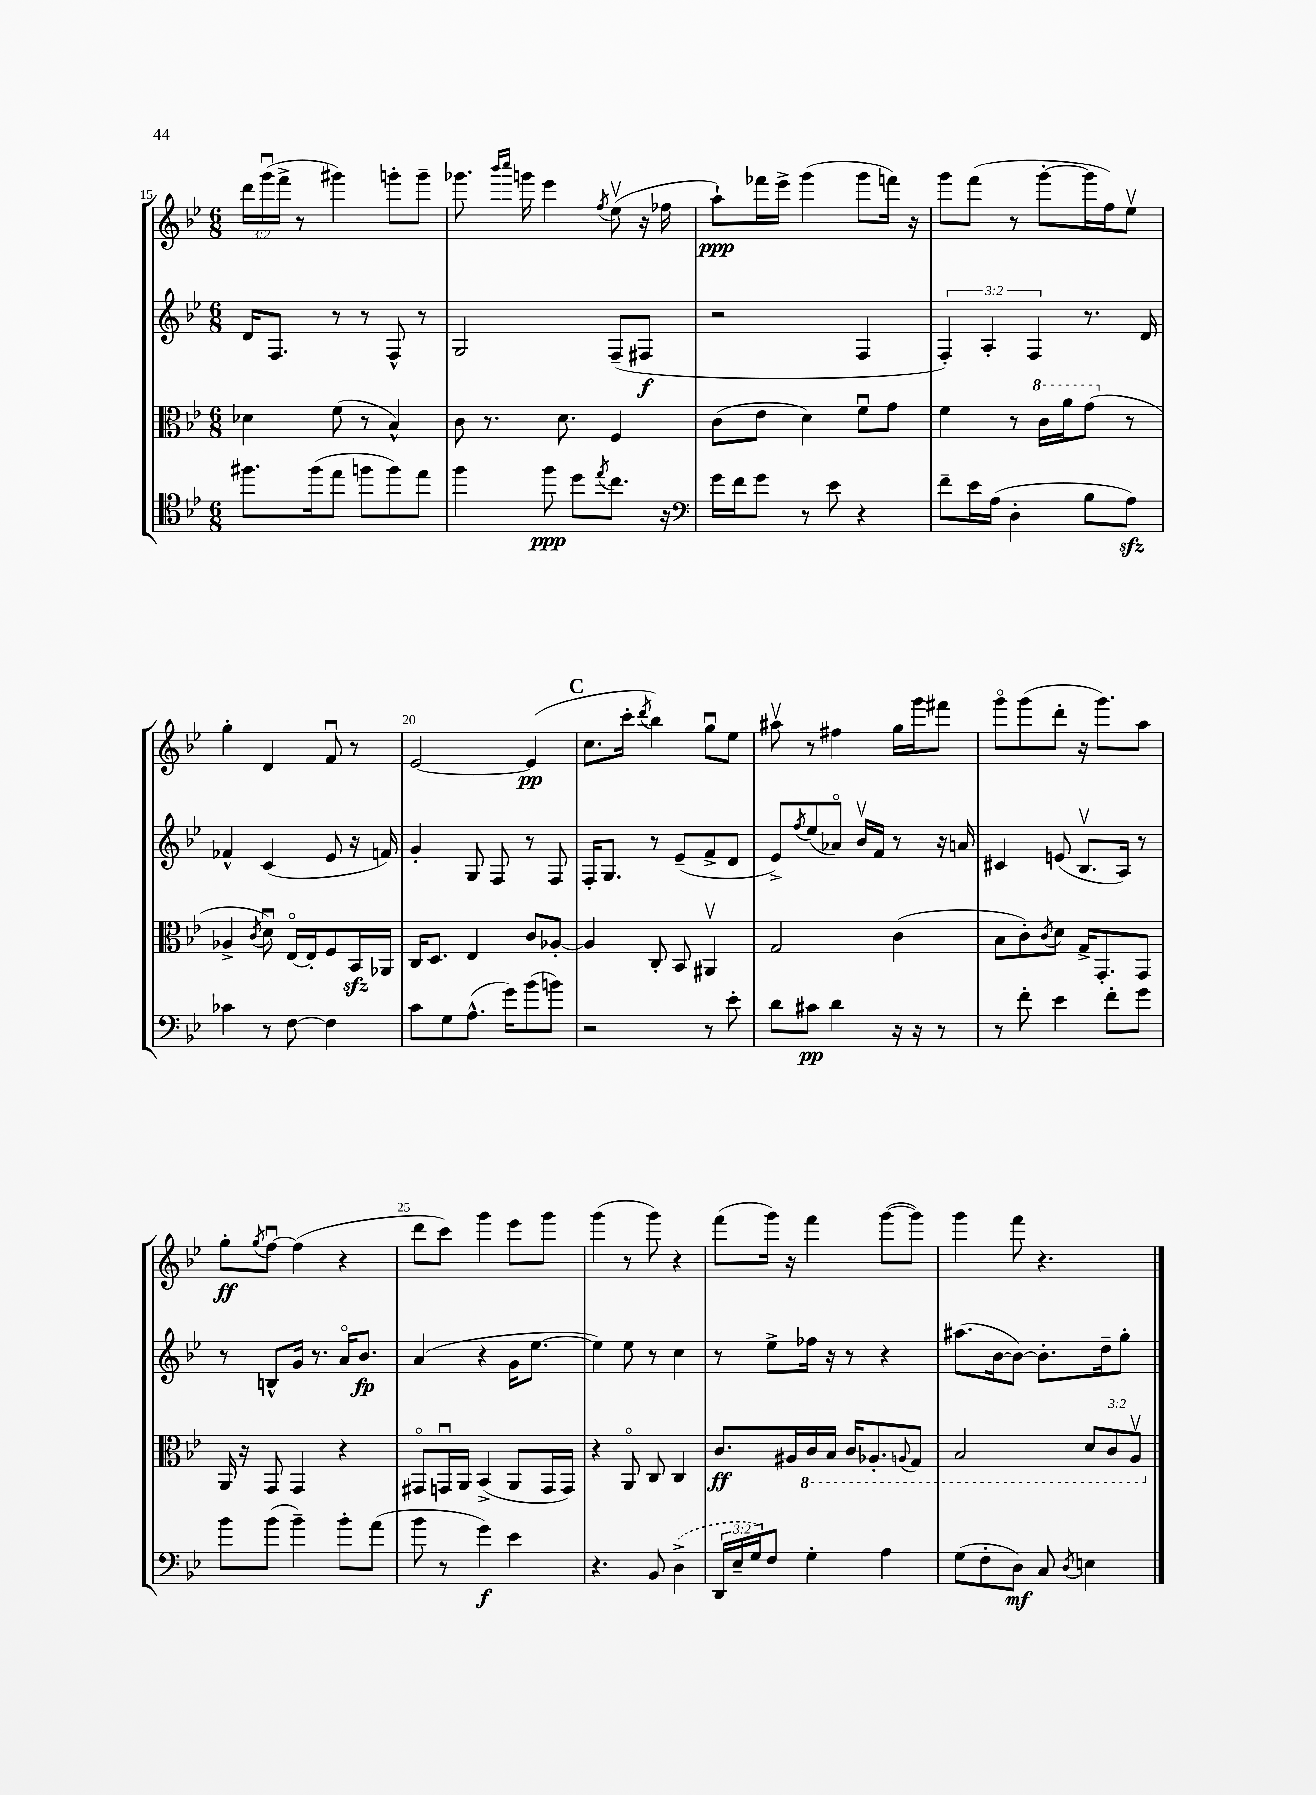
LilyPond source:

<<
\new StaffGroup <<
\new Staff = "s0" {
    \clef treble \key bes \major \numericTimeSignature \time 6/8 \override Staff.TupletNumber.text = #tuplet-number::calc-fraction-text
    \tuplet 3/2 { d'''16 g'''16\downbow( f'''16-> } r8 gis'''4) g'''8-. g'''8-- |
    ges'''8. \grace { bes'''16 c''''16 } g'''16 ees'''4 \acciaccatura { f''8 } ees''8\upbow( r16 fes''16 |
    a''8-!\ppp) fes'''16 ees'''16-> g'''4( g'''8 f'''16) r16 |
    g'''8 f'''8( r8 g'''8~-. g'''16 f''16) ees''8\upbow |
    g''4-. d'4 f'8\downbow r8 |
    ees'2~ ees'4\pp( |
    \mark \markup { \bold "C" } c''8. c'''16-. \acciaccatura { d'''8 } bes''4) g''8\downbow ees''8 |
    ais''8\upbow r8 fis''4 g''16 g'''16 fis'''8 |
    g'''8\flageolet g'''8( d'''8-. r16 g'''8.) a''8 |
    g''8-.\ff \acciaccatura { g''8 } f''8~\downbow f''4( r4 |
    d'''8 c'''8) g'''4 ees'''8 g'''8 |
    g'''4( r8 g'''8) r4 |
    f'''8( g'''16) r16 f'''4 g'''8~( g'''8) |
    g'''4 f'''8 r4. \bar "|." |
}
\new Staff = "s1" {
    \clef treble \key bes \major \numericTimeSignature \time 6/8 \override Staff.TupletNumber.text = #tuplet-number::calc-fraction-text
    d'16 f8. r8 r8 f8-^ r8 |
    g2 f8--( fis8\f |
    r2 f4 |
    \tuplet 3/2 { f4-.) a4-. f4 } r8. d'16 |
    fes'4-^ c'4( ees'8 r16 f'16) |
    g'4-. g8 f8 r8 f8 |
    \mark \markup { \bold "C" } f16-. g8. r8 ees'8--( f'8-> d'8 |
    ees'8->) \acciaccatura { f''8 } ees''8( aes'8\flageolet) bes'16\upbow f'16 r8 r16 a'16 |
    cis'4 e'8( bes8.\upbow a16) r8 |
    r8 b8-^ g'16 r8. a'16\flageolet bes'8.\fp |
    a'4( r4 g'16 ees''8.~ |
    ees''4) ees''8 r8 c''4 |
    r8 ees''8-> fes''16 r16 r8 r4 |
    ais''8.( bes'16~ bes'8~) bes'8.-. d''16-- g''8-. \bar "|." |
}
\new Staff = "s2" {
    \clef alto \key bes \major \numericTimeSignature \time 6/8 \override Staff.TupletNumber.text = #tuplet-number::calc-fraction-text
    des'4 f'8( r8 bes4-^) |
    c'8 r8. d'8. f4 |
    c'8( ees'8 d'4) f'8\downbow g'8 |
    f'4 r8 \ottava #1 c''16 a''16 g''8( \ottava #0 r8 |
    aes4-> \acciaccatura { c'8 } d'8\downbow) ees16~\flageolet ees16-. f8 bes,16\sfz aes,16 |
    c16 d8. ees4 c'8 aes8~-. |
    \mark \markup { \bold "C" } aes4 c8-. bes,8 ais,4\upbow |
    g2 c'4( |
    bes8 c'8-.) \acciaccatura { c'8 } d'8 g16-> g,8.-. g,8 |
    a,16 r16 g,8 g,4 r4 |
    gis,8\flageolet g,16\downbow a,16 bes,4->( a,8 g,16 g,16) |
    r4 a,8\flageolet c8 c4 |
    c'8.\ff ais16 \ottava #-1 c16 bes,16 c16 aes,8.-. \appoggiatura { a,8 } g,8 |
    bes,2 \tuplet 3/2 { d8 c8 a,8\upbow \ottava #0 } \bar "|." |
}
\new Staff = "s3" {
    \clef tenor \key bes \major \numericTimeSignature \time 6/8 \override Staff.TupletNumber.text = #tuplet-number::calc-fraction-text
    fis''8. fis''16( ees''8 f''8 f''8) ees''8 |
    f''4 f''8\ppp d''8 \acciaccatura { ees''8 } c''8. r16 |
    \clef bass g'16 f'16 g'8 r8 ees'8 r4 |
    f'8-- ees'16 a16( d4-. bes8 a8\sfz) |
    ces'4 r8 f8~ f4 |
    c'8 g8 a8.-^( g'16) bes'8( b'8) |
    \mark \markup { \bold "C" } r2 r8 ees'8-. |
    d'8 cis'8\pp d'4 r16 r16 r8 |
    r8 f'8-. ees'4 f'8-. g'8 |
    bes'8 bes'8( bes'4--) bes'8-. a'8( |
    bes'8 r8 g'4\f) ees'4 |
    r4. bes,8 \once \slurDashed d4->( |
    \tuplet 3/2 { d,16 ees16-- g16) } f8 g4-. a4 |
    g8( f8-. d8\mf) c8 \acciaccatura { d8 } e4 \bar "|." |
}
>>
>>
\layout { \context { \Score currentBarNumber = #15 \override BarNumber.break-visibility = ##(#f #t #t) barNumberVisibility = #(every-nth-bar-number-visible 5) } }
